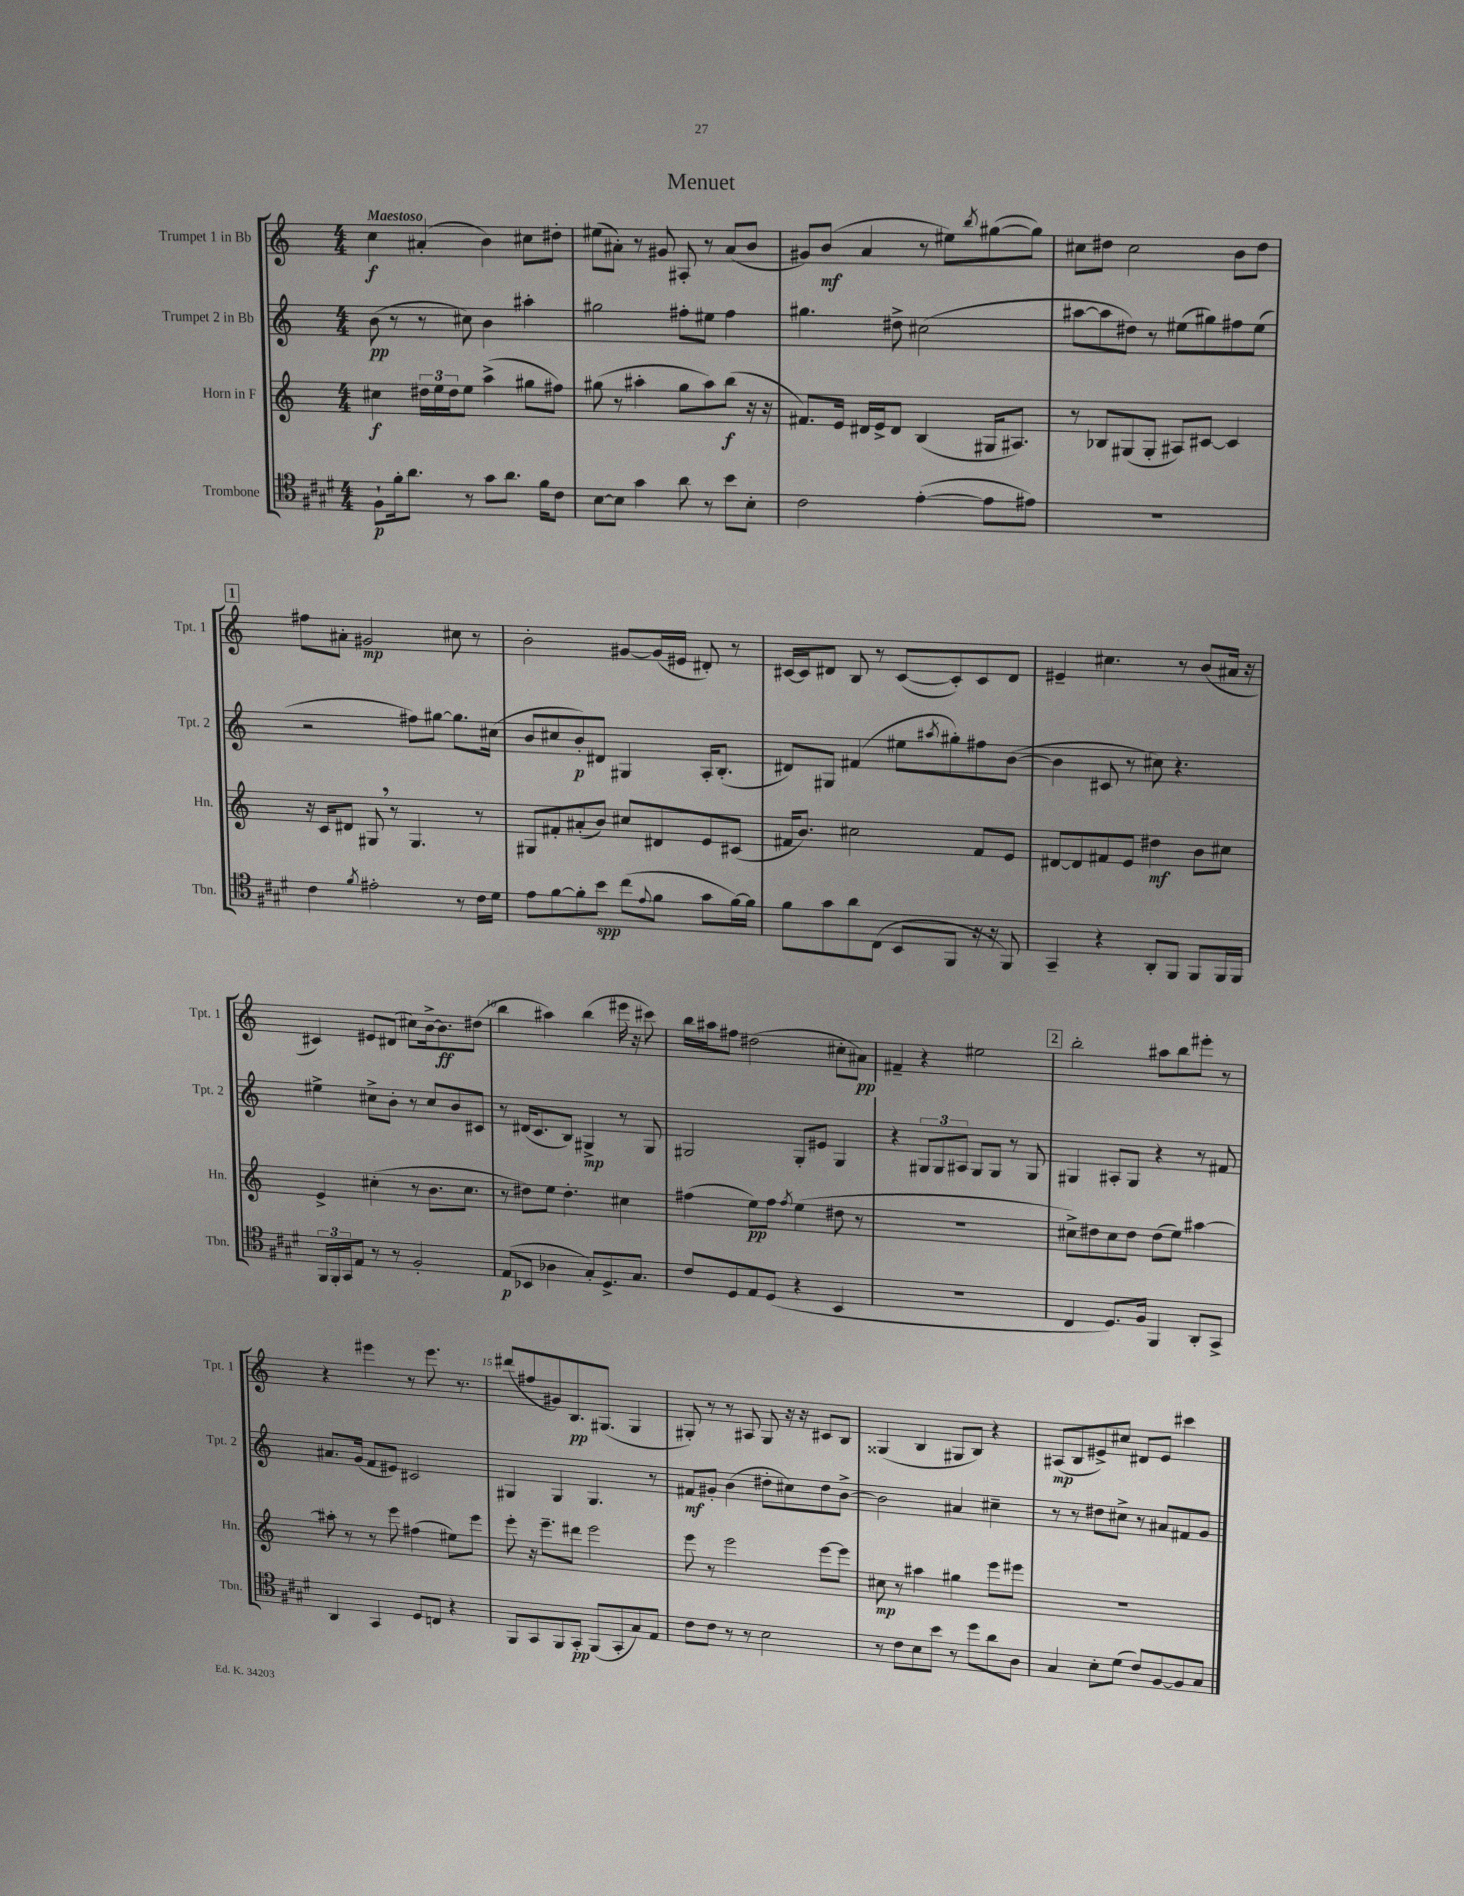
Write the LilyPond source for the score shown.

\header { title = "Menuet" }
<<
\new StaffGroup <<
\new Staff = "s0" \with { instrumentName = "Trumpet 1 in Bb" shortInstrumentName = "Tpt. 1" } {
    \clef treble \key c \major \numericTimeSignature \time 4/4 \tempo "Maestoso"
    c''4\f ais'4-.( b'4) cis''8 dis''8-. |
    eis''8( ais'8-.) r8 gis'8 ais8-. r8 ais'8( b'8 |
    gis'8) b'8\mf( a'4 r8 eis''8) \acciaccatura { b''8 } gis''8~( gis''8) |
    cis''8 dis''8 cis''2 b'8 dis''8 |
    \mark \markup { \box "1" } fis''8 ais'8-. gis'2\mp cis''8 r8 |
    b'2-. gis'8~ gis'16( eis'16 dis'8-.) r8 |
    cis'16~ cis'16 dis'8 b8 r8 cis'8~( cis'8-.) cis'8 dis'8 |
    eis'4-- cis''4. r8 b'8( ais'16 r16 |
    cis'4) eis'8 dis'8( cis''8) b'16~-> b'8.\ff dis''8( |
    b''4 ais''4) b''4( eis'''16 r16 cis'''8) |
    b''16 ais''16 fis''8 dis''2( cis''8-. ais'8\pp) |
    fis'4-- r4 eis''2 |
    \mark \markup { \box "2" } b''2-. ais''8 b''8 eis'''8-. r8 |
    r4 eis'''4 r8 eis'''8. r8. |
    dis'''8( fis''8 gis'8) b8.\pp gis8.( gis4 |
    gis8-.) r8 r8 ais8 gis8 r16 r16 cis'8 b8 |
    gisis4( b4 gis8 b8) r4 |
    ais8\mp( b8 eis'8->) cis''8 dis'8 eis'8 cis'''4 \bar "|." |
}
\new Staff = "s1" \with { instrumentName = "Trumpet 2 in Bb" shortInstrumentName = "Tpt. 2" } {
    \clef treble \key c \major \numericTimeSignature \time 4/4
    b'8\pp( r8 r8 cis''8) b'4 ais''4-. |
    gis''2 fis''8-. eis''8 fis''4 |
    gis''4. dis''8-> cis''2( |
    ais''8~ ais''8 dis''8) r8 eis''8( gis''8) fis''8 eis''8( |
    \mark \markup { \box "1" } r2 fis''8) gis''8~ gis''8. cis''16( |
    b'8 cis''8 b'8-.\p) dis'8 gis4 a16-. b8.-.( |
    dis'8) gis8 fis'4( eis''8 \acciaccatura { ais''8 } gis''8-.) fis''8 b'8~( |
    b'4 cis'8 r8 cis''8) r4. |
    eis''4-> cis''8-> b'8-. r8 cis''8 b'8 cis'8 |
    r8 dis'16( c'8. b8) gis4->\mp r8 gis8 |
    gis2 gis8-. eis'8 gis4 |
    r4 \tuplet 3/2 { gis8 gis8 ais8 } gis8 gis8 r8 gis8 |
    \mark \markup { \box "2" } gis4 ais8-. gis8 r4 r8 fis'8 |
    ais'8. g'16( f'8 eis'8) cis'2 |
    gis4 gis4 gis4. r8 |
    fis'8\mf gis'8-. b'4( dis''8-. cis''8) dis''8 b'8~-> |
    b'2 ais'4 cis''4-- |
    r8 r8 dis''8 cis''8-> r8 ais'8 fis'8 g'8 \bar "|." |
}
\new Staff = "s2" \with { instrumentName = "Horn in F" shortInstrumentName = "Hn." } {
    \clef treble \key c \major \numericTimeSignature \time 4/4
    cis''4\f \tuplet 3/2 { dis''16 e''16 dis''16 } e''8 a''4->( gis''8 fis''8) |
    gis''8( r8 ais''4-. gis''8 ais''8) b''8\f( r16 r16 |
    fis'8.) e'16 dis'16 e'16-> dis'8 b4( gis16 ais8.) |
    r8 bes8 gis8( gis8-. ais8) cis'8~ cis'4 |
    \mark \markup { \box "1" } r16 c'16 dis'8 gis8 \breathe r8 gis4. r8 |
    gis8 fis'8-. ais'8-.( b'8) cis''8 dis'8 e'8 cis'8( |
    fis'16 b'8.) cis''2 fis'8 e'8 |
    dis'8~ dis'8 fis'8 e'8 dis''4\mf b'8 cis''8 |
    e'4-> cis''4-.( r8 b'8. cis''8. |
    r8 dis''8) e''8 dis''4.-. cis''4 |
    fis''4( e''8\pp) fis''8 \acciaccatura { fis''8 } e''4( dis''8 r8 |
    R1 |
    \mark \markup { \box "2" } cis''8->) dis''8 cis''8 dis''8 dis''8( e''8) ais''4~ |
    ais''8-. r8 r8 e'''8 fis''4( eis''8) e'''8 |
    e'''8-. r16 e'''8.-- dis'''8 e'''2 |
    e'''8 r8 e'''2 e'''8~ e'''8 |
    cis''8\mp r8 ais''4 gis''4 e'''8 eis'''8 |
    R1 \bar "|." |
}
\new Staff = "s3" \with { instrumentName = "Trombone" shortInstrumentName = "Tbn." } {
    \clef tenor \key e \major \numericTimeSignature \time 4/4
    fis8-!\p fis'16-. a'8. r8 gis'8 a'8. fis'16 cis'8 |
    b8~ b8 gis'4 a'8 r8 b'8 b8-. |
    cis'2 e'4~-.( e'8 eis'8) |
    R1 |
    \mark \markup { \box "1" } cis'4 \acciaccatura { fis'8 } eis'2-. r8 cis'16 dis'16 |
    e'8 fis'8~ fis'8-. b'8\spp cis''8( \appoggiatura { e'8 } fis'8 gis'8 fis'16~) fis'16 |
    fis'8 gis'8 a'8 cis8( b,8 fis,8 r16 r16 fis,8) |
    gis,4-- r4 a,8-. fis,8 fis,8 fis,16 fis,16 |
    \tuplet 3/2 { fis,16 fis,16-. gis,16 } e8 r8 r8 fis2-. |
    e8\p( bes,8 aes4 gis8-.) dis8.-> gis8. |
    cis'8 dis8 e8 dis8( r4 b,4 |
    R1 |
    \mark \markup { \box "2" } cis4 dis8.) fis16 fis,4 a,8-. gis,8-> |
    a,4 gis,4 dis8 c8 r4 |
    fis,8 gis,8 fis,8 gis,8-.\pp fis,8( gis,8-. gis8) e8 |
    cis'8 cis'8 r8 r8 b2 |
    r8 cis'8 b8 b'8 r8 dis''8 a'8 a8 |
    gis4 b8-. dis'8( cis'8) fis8~ fis8 gis8 \bar "|." |
}
>>
>>
\layout { \context { \Score \override BarNumber.break-visibility = ##(#f #t #t) barNumberVisibility = #(every-nth-bar-number-visible 5) } }
